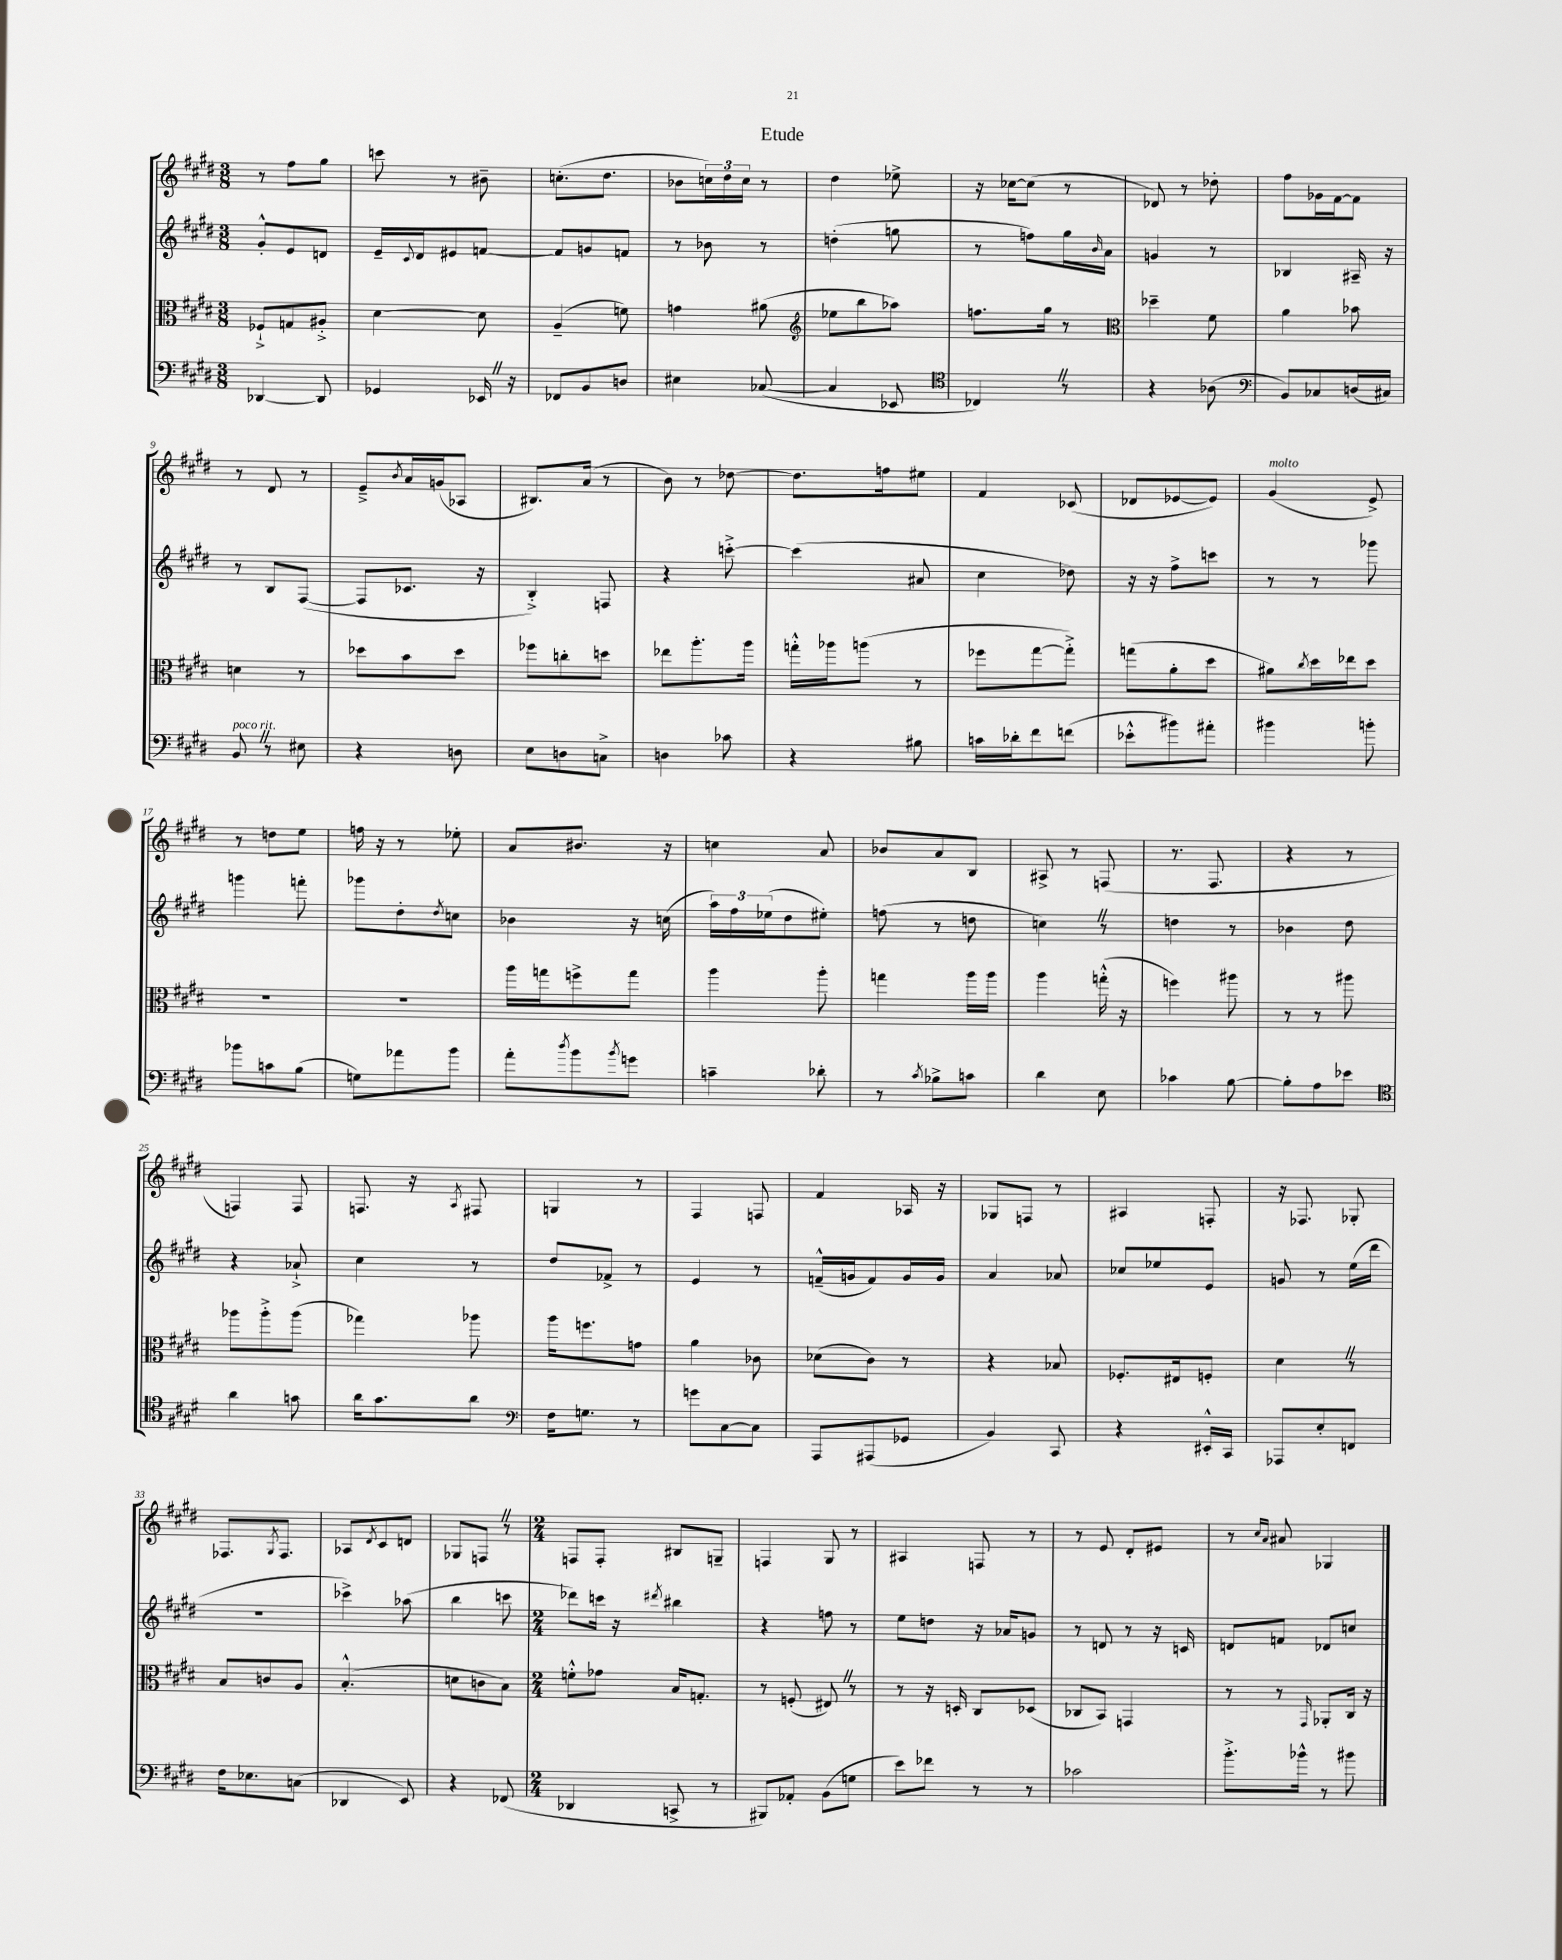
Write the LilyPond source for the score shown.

\header { title = "Etude" }
<<
\new StaffGroup <<
\new Staff = "s0" {
    \clef treble \key e \major \numericTimeSignature \time 3/8
    r8 fis''8 gis''8 |
    c'''8 r8 bis'8-- |
    c''8.-.( dis''8. |
    bes'8 \tuplet 3/2 { c''16) dis''16 c''16 } r8 |
    dis''4 ees''8-> |
    r16 ces''16~ ces''8( r8 |
    des'8) r8 des''8-. |
    fis''8 ges'16 fis'16~ fis'8 |
    r8 dis'8 r8 |
    e'8---> \acciaccatura { b'8 } a'16 g'16( aes8 |
    bis8.) a'16( r8 |
    b'8) r8 des''8~ |
    des''8. f''16 eis''8 |
    fis'4 ces'8( |
    des'8 ees'8~ ees'8) |
    gis'4^\markup { \italic "molto" }( e'8->) |
    r8 d''8 e''8 |
    f''16 r16 r8 ees''8-. |
    a'8 bis'8. r16 |
    c''4 a'8 |
    bes'8 a'8 b8 |
    ais8-> r8 f8( |
    r8. fis8. |
    r4 r8 |
    f4) f8 |
    f8. r16 \acciaccatura { a8 } fis8 |
    g4 r8 |
    fis4 f8 |
    fis'4 aes16 r16 |
    ges8 f8 r8 |
    ais4 f8-. |
    r16 fes8. ges8-. |
    fes8. \acciaccatura { gis8 } fes8. |
    aes8 \acciaccatura { dis'8 } cis'8 d'8 |
    ges8 f8 \once \override BreathingSign.text = \markup { \musicglyph "scripts.caesura.straight" } \breathe r8 |
    \numericTimeSignature \time 2/4 f8 f8-. bis8 g8-- |
    f4 gis8 r8 |
    ais4 f8 r8 |
    r8 e'8 dis'8-. eis'8 |
    r8 \grace { cis''16 a'16 } ais'8 ges4 \bar "|." |
}
\new Staff = "s1" {
    \clef treble \key e \major \numericTimeSignature \time 3/8
    gis'8-.-^ e'8 d'8 |
    e'16-- \appoggiatura { cis'8 } dis'16 eis'8 f'8~ |
    f'8 g'8 f'8 |
    r8 bes'8 r8 |
    d''4-.( g''8 |
    r8 f''8) gis''16 \grace { b'16 } a'16 |
    g'4 r8 |
    bes4 ais16-- r16 |
    r8 b8 fis8~( |
    fis8 ces'8. r16 |
    b4-.->) f8 |
    r4 c'''8~-.-> |
    c'''4( ais'8 |
    cis''4 des''8) |
    r16 r16 fis''8-> c'''8 |
    r8 r8 ges'''8 |
    g'''4 f'''8-. |
    ges'''8 dis''8-. \acciaccatura { dis''8 } c''8 |
    bes'4 r16 c''16( |
    \tuplet 3/2 { a''16) fis''16 ees''16( } dis''8 eis''8-.) |
    f''8( r8 d''8 |
    c''4) \once \override BreathingSign.text = \markup { \musicglyph "scripts.caesura.straight" } \breathe r8 |
    d''4 r8 |
    bes'4 dis''8 |
    r4 aes'8-!-> |
    cis''4 r8 |
    dis''8 fes'8-> r8 |
    e'4 r8 |
    f'16---^( g'16 f'8) g'16 g'16 |
    a'4 aes'8 |
    ces''8 ees''8 e'8 |
    g'8 r8 e''16( dis'''16 |
    r4. |
    ces'''4->) aes''8( |
    b''4 c'''8 |
    \numericTimeSignature \time 2/4 des'''8) c'''16 r16 \acciaccatura { dis'''8 } bis''4 |
    r4 f''8 r8 |
    e''8 d''8 r16 aes'16 g'8 |
    r8 d'8 r8 r16 c'16 |
    d'8 f'8 des'8 c''8 \bar "|." |
}
\new Staff = "s2" {
    \clef alto \key e \major \numericTimeSignature \time 3/8
    fes8-!-> g8 ais8-.-> |
    dis'4~ dis'8 |
    a4--( f'8) |
    g'4 ais'8( |
    \clef treble ees''8 b''8 aes''8) |
    f''8. gis''16 r8 |
    \clef alto des''4-- fis'8 |
    a'4 bes'8 |
    d'4 r8 |
    des''8 b'8 des''8 |
    fes''8 c''8-. d''8 |
    ees''8 a''8.-. a''16 |
    g''16-.-^ aes''16 a''8( r8 |
    fes''8 gis''8~ gis''8-.->) |
    g''8( a'8-. dis''8 |
    ais'8) \acciaccatura { cis''8 } dis''16 ees''16 dis''8 |
    R4. |
    R4. |
    a''16 g''16 f''8-> g''8 |
    a''4 a''8-. |
    g''4 a''16 a''16 |
    a''4 g''16-.-^( r16 |
    f''4) ais''8 |
    r8 r8 ais''8 |
    aes''8 aes''8-.-> aes''8( |
    ges''4) aes''8 |
    a''16 f''8. g'8 |
    a'4 ces'8 |
    des'8( cis'8) r8 |
    r4 bes8 |
    fes8.-. eis16 f8-. |
    dis'4 \once \override BreathingSign.text = \markup { \musicglyph "scripts.caesura.straight" } \breathe r8 |
    b8 c'8 a8 |
    b4.-.-^( |
    d'8 c'8 b8) |
    \numericTimeSignature \time 2/4 f'8-.-^ ges'8 b16 g8.-. |
    r8 f8-.( eis8) \once \override BreathingSign.text = \markup { \musicglyph "scripts.caesura.straight" } \breathe r8 |
    r8 r16 d16-. cis8 des8( |
    ces8 b,8) g,4 |
    r8 r8 \grace { gis,16 } aes,8-. cis16 r16 \bar "|." |
}
\new Staff = "s3" {
    \clef bass \key e \major \numericTimeSignature \time 3/8
    des,4~ des,8 |
    ges,4 ees,16 \once \override BreathingSign.text = \markup { \musicglyph "scripts.caesura.straight" } \breathe r16 |
    fes,8 b,8 d8 |
    eis4 ces8~( |
    ces4 ees,8 |
    \clef tenor ces4) \once \override BreathingSign.text = \markup { \musicglyph "scripts.caesura.straight" } \breathe r8 |
    r4 aes8( |
    \clef bass b,8) ces8 d16( cis16) |
    b,8^\markup { \italic "poco rit." } \once \override BreathingSign.text = \markup { \musicglyph "scripts.caesura.straight" } \breathe r8 eis8 |
    r4 d8 |
    e8 d8 c8-> |
    d4 ces'8 |
    r4 bis8 |
    c'16 des'16-. fis'8 f'8( |
    ees'8-.-^ bis'8) ais'8-. |
    bis'4 b'8-. |
    bes'8 c'8 b8( |
    g8) aes'8 b'8 |
    a'8-. \acciaccatura { dis''8 } b'8 \acciaccatura { b'8 } g'8 |
    c'4-- des'8-. |
    r8 \acciaccatura { cis'8 } bes8-> c'8 |
    dis'4 e8 |
    ces'4 b8~ |
    b8-. a8 ees'8 |
    \clef tenor a'4 g'8 |
    a'16 gis'8. a'8 |
    \clef bass fis16 g8. r8 |
    g'8 cis8~ cis8 |
    a,,8 ais,,8( ges,8 |
    b,4) cis,8 |
    r4 eis,16-.-^ cis,16 |
    aes,,8 e8-. f,8 |
    fis16 ees8. c8( |
    des,4 e,8) |
    r4 fes,8( |
    \numericTimeSignature \time 2/4 des,4 c,8-> r8 |
    bis,,8) aes,8-. b,8( g8 |
    e'8) fes'8 r8 r8 |
    ces'2 |
    b'8.-.-> bes'16-^ r8 bis'8 \bar "|." |
}
>>
>>
